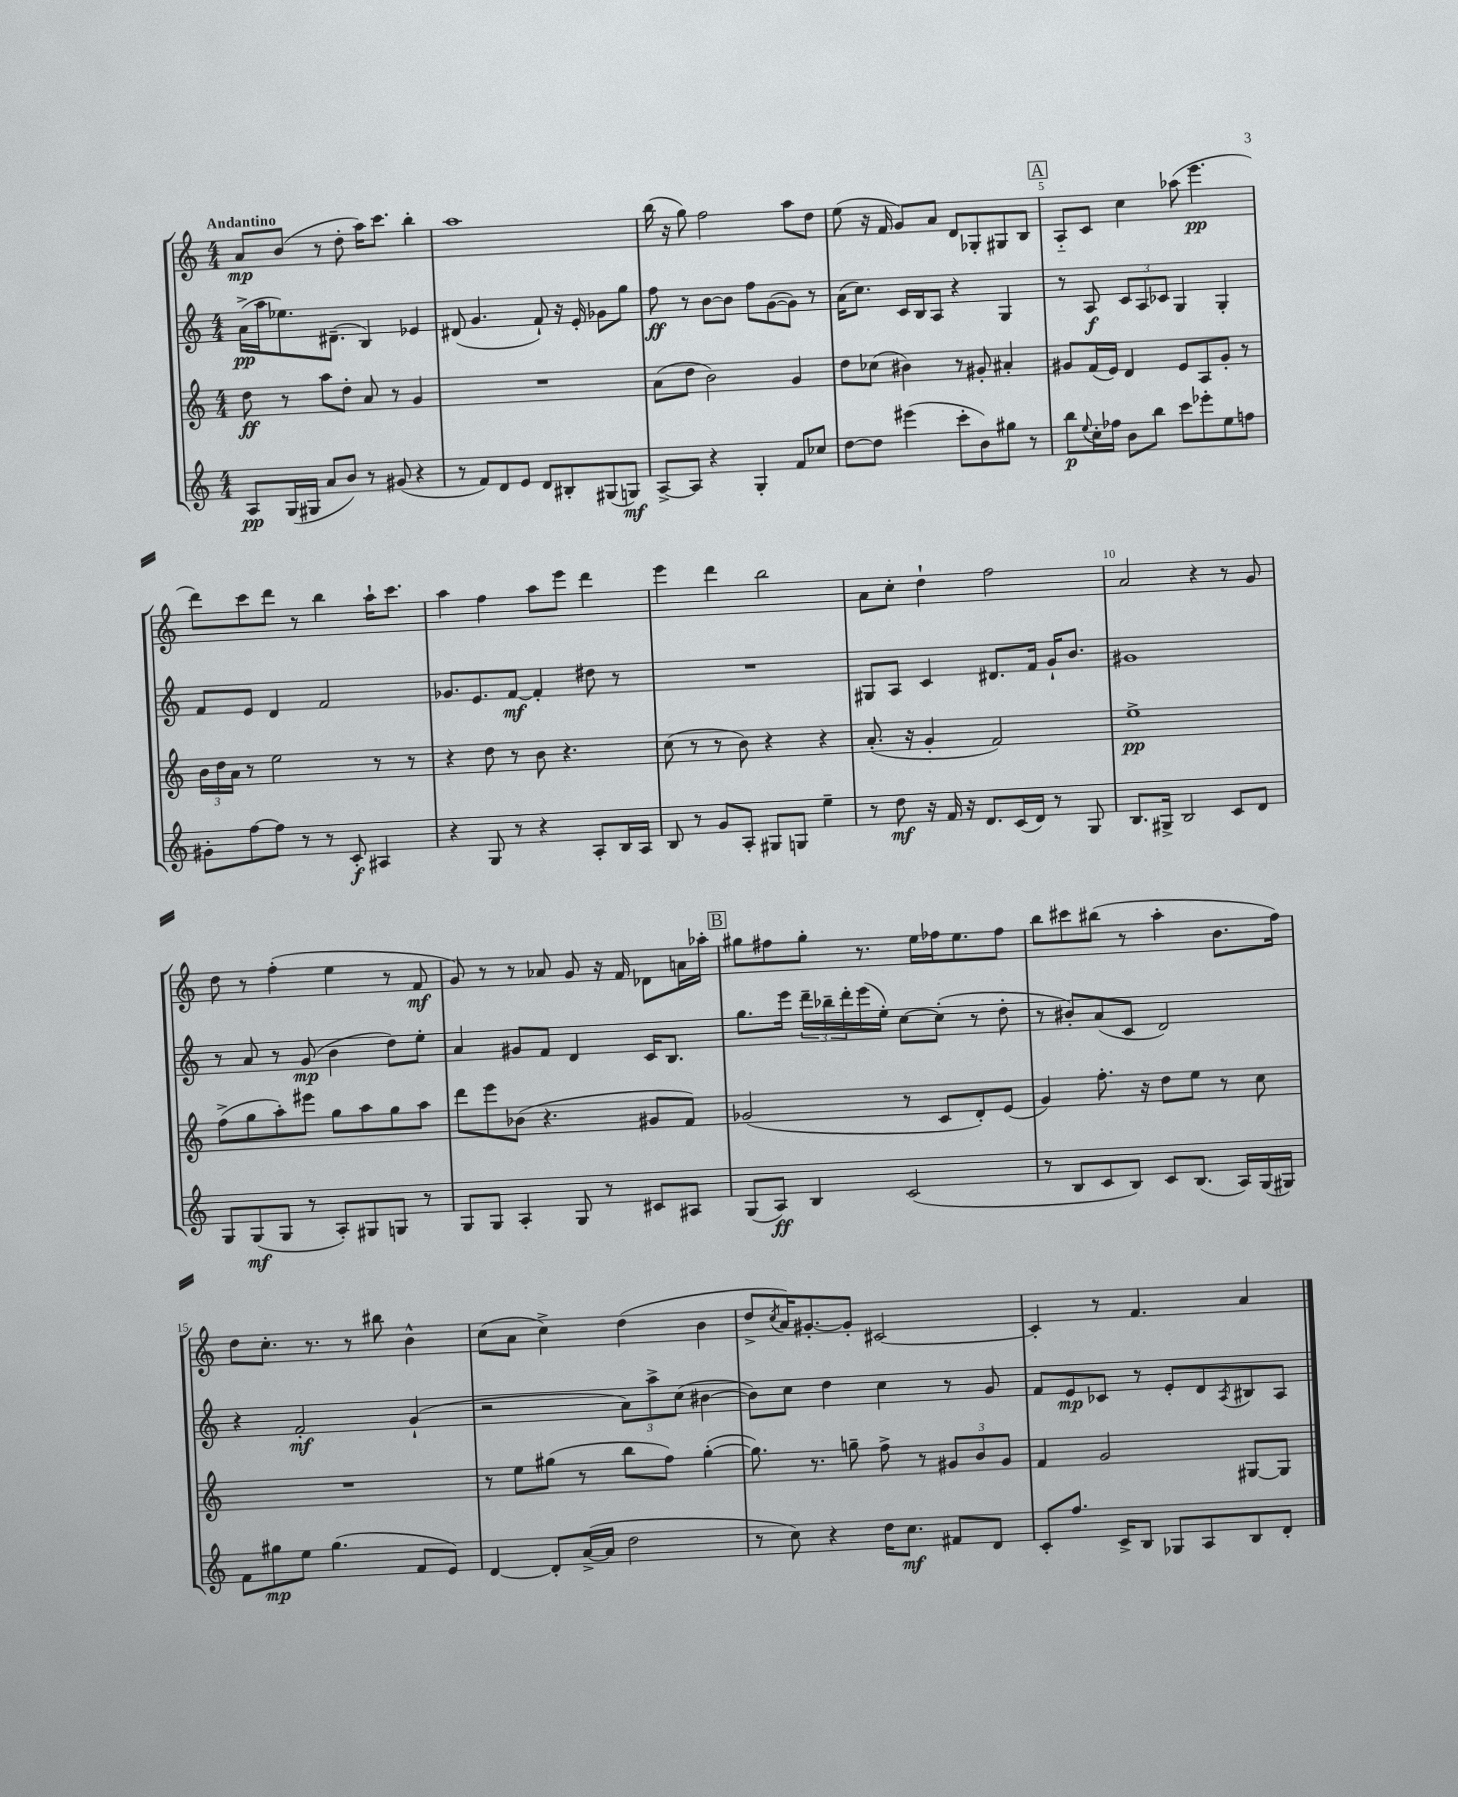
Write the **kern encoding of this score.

**kern	**dynam	**kern	**dynam	**kern	**dynam	**kern	**dynam
*part4	*part4	*part3	*part3	*part2	*part2	*part1	*part1
*staff4	*staff4	*staff3	*staff3	*staff2	*staff2	*staff1	*staff1
*clefG2	*	*clefG2	*	*clefG2	*	*clefG2	*
*k[]	*	*k[]	*	*k[]	*	*k[]	*
*M4/4	*	*M4/4	*	*M4/4	*	*M4/4	*
=1	=1	=1	=1	=1	=1	=1	=1
!	!	!	!	!	!	!LO:TX:a:B:t=Andantino	!
8A/L	pp	8dd\	ff	(16a^\LL	pp	8a/L	mp
.	.	.	.	16aa\J	.	.	.
(16G/L	.	8r	.	8.ee-X\)	.	(8b/J	.
16G#X/JJ	.	.	.	.	.	.	.
8a/L	.	8aa\L	.	.	.	8r	.
.	.	.	.	(8.d#X~\J	.	.	.
8b/J)	.	8dd'\J	.	.	.	8dd'\	.
8r	.	8a/	.	4B/)	.	16aa\KL)	.
.	.	.	.	.	.	8.ccc\J	.
(8g#X/	.	8r	.	.	.	.	.
4r	.	4g/	.	4e-X/	.	4bb'\	.
=2	=2	=2	=2	=2	=2	=2	=2
8r	.	1r	.	(8d#X/	.	1aa	.
8f/L)	.	.	.	4.g/	.	.	.
8d/	.	.	.	.	.	.	.
8e/J	.	.	.	.	.	.	.
8d/L	.	.	.	8f`/)	.	.	.
8B#X'/	.	.	.	16r	.	.	.
.	.	.	.	16e'/	.	.	.
(8G#X/	.	.	.	8g-X\L	.	.	.
8Gn/J)	mf	.	.	8gg\J	.	.	.
=3	=3	=3	=3	=3	=3	=3	=3
[8A^/L	.	(8a\L	.	8ff\	ff	(16bb\	.
.	.	.	.	.	.	16r	.
8A/J]	.	8dd\J	.	8r	.	8gg\)	.
4r	.	2b\)	.	[8b\L	.	2ff\	.
.	.	.	.	8b\J]	.	.	.
4G'/	.	.	.	8ff\L	.	.	.
.	.	.	.	([8g\	.	.	.
8f/L	.	4g/	.	8g\J])	.	8aa\L	.
8cc-X/J	.	.	.	8r	.	8dd\J	.
=4	=4	=4	=4	=4	=4	=4	=4
[8dd\L	.	8dd\L	.	(16a\KL	.	(8ee\	.
.	.	.	.	8.cc\J)	.	.	.
8dd\J]	.	(8cc-X\J	.	.	.	16r	.
.	.	.	.	.	.	16f/	.
(4eee#X\	.	4b#X\)	.	16c/LL	.	8g/L)	.
.	.	.	.	16B/J	.	.	.
.	.	.	.	8A/J	.	8a/J	.
8ccc'\L	.	8r	.	4r	.	8d/L	.
8b\)	.	8g#X'/	.	.	.	8G-X'/	.
8gg#X\J	.	4a#X'/	.	4G/	.	8G#X/	.
8r	.	.	.	.	.	8B/J	.
!!LO:REH:place=s1:t=A
=5	=5	=5	=5	=5	=5	=5	=5
8bb\L	p	8g#X/L	.	8r	.	8A/L	.
8qqee/	.	.	.	.	.	.	.
16cc'\L	.	(16f/L	.	8A/	f	8c/J	.
16ff-X\JJ	.	16e/JJ)	.	.	.	.	.
8b\L	.	4d/	.	12c/L	.	4cc\	.
.	.	.	.	12A/	.	.	.
8bb\J	.	.	.	.	.	.	.
.	.	.	.	12c-X/J	.	.	.
8ccc\L	.	8e/L	.	4G/	.	(8aa-X\	.
8eee-X'\	.	8A/	.	.	.	4.eee\	pp
8ee\	.	8g#'/J	.	4G'/	.	.	.
8ffn\J	.	8r	.	.	.	.	.
!!LO:LB:g=z
=6	=6	=6	=6	=6	=6	=6	=6
8g#X'\L	.	24b\LL	.	8f/L	.	8ddd\L)	.
.	.	24dd\	.	.	.	.	.
.	.	24a\JJ	.	.	.	.	.
[8ff\	.	8r	.	8e/J	.	8ccc\	.
8ff\J]	.	2ee\	.	4d/	.	8ddd\J	.
8r	.	.	.	.	.	8r	.
8r	.	.	.	2f/	.	4bb\	.
8c'/	f	.	.	.	.	.	.
4A#X/	.	8r	.	.	.	16aa`\KL	.
.	.	.	.	.	.	8.ccc\J	.
.	.	8r	.	.	.	.	.
=7	=7	=7	=7	=7	=7	=7	=7
4r	.	4r	.	8.g-X/L	.	4aa\	.
.	.	.	.	8.e/	.	.	.
8G/	.	8dd\	.	.	.	4ff\	.
8r	.	8r	.	[8f/J	mf	.	.
4r	.	8b\	.	4f'/]	.	8aa\L	.
.	.	4.r	.	.	.	8eee\J	.
8A'/L	.	.	.	8dd#X\	.	4ddd\	.
16B/L	.	.	.	8r	.	.	.
16A/JJ	.	.	.	.	.	.	.
=8	=8	=8	=8	=8	=8	=8	=8
8B/	.	(8cc\	.	1r	.	4eee\	.
8r	.	8r	.	.	.	.	.
8g/L	.	8r	.	.	.	4ddd\	.
8A'/J	.	8b\)	.	.	.	.	.
8G#X/L	.	4r	.	.	.	2bb\	.
8Gn/J	.	.	.	.	.	.	.
4ee~\	.	4r	.	.	.	.	.
=9	=9	=9	=9	=9	=9	=9	=9
8r	.	(8.a'/	.	8G#X/L	.	8a\L	.
8dd\	mf	.	.	8A/J	.	8cc'\J	.
.	.	16r	.	.	.	.	.
16r	.	4g'/	.	4c/	.	4dd`\	.
16f/	.	.	.	.	.	.	.
16r	.	.	.	.	.	.	.
8.d/L	.	.	.	.	.	.	.
.	.	2f/)	.	8.d#X/L	.	2ff\	.
(16c/L	.	.	.	.	.	.	.
16d/JJ)	.	.	.	16f/Jk	.	.	.
8r	.	.	.	16g`/KL	.	.	.
.	.	.	.	8.b/J	.	.	.
8G/	.	.	.	.	.	.	.
=10	=10	=10	=10	=10	=10	=10	=10
8.B/L	.	1ee^	pp	1g#X	.	2a/	.
16G#X^/Jk	.	.	.	.	.	.	.
2B/	.	.	.	.	.	.	.
.	.	.	.	.	.	4r	.
8c/L	.	.	.	.	.	8r	.
8d/J	.	.	.	.	.	8g/	.
!!LO:LB:g=z
=11	=11	=11	=11	=11	=11	=11	=11
8G/L	.	(8ff^\L	.	8r	.	8dd\	.
(8G/	mf	8gg\	.	8a/	.	8r	.
8G/J	.	8aa'\)	.	8r	.	(4ff'\	.
8r	.	8eee#X\J	.	(8g/	mp	.	.
8A'/L)	.	8gg\L	.	4b\	.	4ee\	.
8G#X/	.	8aa\	.	.	.	.	.
8Gn/J	.	8gg\	.	8dd\L)	.	8r	.
8r	.	8aa\J	.	8ee'\J	.	8f/	mf
=12	=12	=12	=12	=12	=12	=12	=12
8G/L	.	8ddd\L	.	4a/	.	8g/)	.
8G/J	.	8eee\	.	.	.	8r	.
4A'/	.	(8b-X\J	.	8g#X/L	.	8r	.
.	.	4.r	.	8f/J	.	8a-X/	.
8G/	.	.	.	4d/	.	8g/	.
8r	.	.	.	.	.	16r	.
.	.	.	.	.	.	16f/	.
8c#X/L	.	8g#X/L	.	16c/KL	.	8d-X\L	.
.	.	.	.	8.B/J	.	.	.
8A#X/J	.	8f/J)	.	.	.	16an\L	.
.	.	.	.	.	.	16aa-X'\JJ	.
!!LO:REH:place=s1:t=B
=13	=13	=13	=13	=13	=13	=13	=13
(8G/L	.	(2g-X/	.	8.gg\L	.	8gg#X\L	.
8A/J)	ff	.	.	.	.	8ff#X\	.
.	.	.	.	16eee\Jk	.	.	.
4B/	.	.	.	24ddd~\LL	.	8gg#'\J	.
.	.	.	.	24bb-X~\	.	.	.
.	.	.	.	24ddd'\	.	.	.
.	.	.	.	(16eee\	.	8.r	.
.	.	.	.	16ee'\JJ)	.	.	.
(2c/	.	8r	.	[8cc\L	.	.	.
.	.	.	.	.	.	16ee\LL	.
.	.	8c/L	.	(8cc'\J]	.	16ff-X\J	.
.	.	.	.	.	.	8.ee\	.
.	.	8d'/)	.	8r	.	.	.
.	.	(8e/J	.	8dd'\	.	8ff-\J	.
=14	=14	=14	=14	=14	=14	=14	=14
8r	.	4g/)	.	8r	.	8bb\L	.
8B/L	.	.	.	8b#X'/L)	.	8ccc#X\	.
8c/	.	8.ff'\	.	(8a/	.	(8bb#X\J	.
8B/J)	.	.	.	8c/J	.	8r	.
.	.	16r	.	.	.	.	.
8c/L	.	8dd\L	.	2d/)	.	4aa'\	.
(8.B/J	.	8ee\J	.	.	.	.	.
.	.	8r	.	.	.	8.b\L	.
16A/LL)	.	.	.	.	.	.	.
(16G/	.	8cc\	.	.	.	.	.
16G#X/JJ)	.	.	.	.	.	16ff\Jk)	.
!!LO:LB:g=z
=15	=15	=15	=15	=15	=15	=15	=15
8f\L	.	1r	.	4r	.	8dd\L	.
8gg#X\	mp	.	.	.	.	8.cc'\J	.
8ee\J	.	.	.	2f'/	mf	.	.
.	.	.	.	.	.	8.r	.
(4.gg#\	.	.	.	.	.	.	.
.	.	.	.	.	.	8r	.
.	.	.	.	.	.	8bb#X\	.
8f/L	.	.	.	(4g`/	.	4b^^\	.
8e/J)	.	.	.	.	.	.	.
=16	=16	=16	=16	=16	=16	=16	=16
[4d/	.	8r	.	2r	.	(8cc\L	.
.	.	8ee\L	.	.	.	8a\J	.
8d'/L]	.	(8gg#X\J	.	.	.	4cc^\)	.
([16a^/L	.	8r	.	.	.	.	.
16a/JJ]	.	.	.	.	.	.	.
2dd\	.	8bb\L	.	12a\L)	.	(4dd\	.
.	.	.	.	12aa^\	.	.	.
.	.	8ff\J)	.	.	.	.	.
.	.	.	.	(12cc\J	.	.	.
.	.	([4gg#'\	.	[4b#X\	.	4b\	.
=17	=17	=17	=17	=17	=17	=17	=17
8r	.	8.gg#\])	.	8b#\L])	.	8dd^/L	.
.	.	.	.	.	.	8qcc/	.
8cc\)	.	.	.	8cc\J	.	16a/K)	.
.	.	8.r	.	.	.	[8.g#X'/	.
4r	.	.	.	4dd\	.	.	.
.	.	8ggn~\	.	.	.	8g#'/J]	.
16dd\KL	.	8ff^\	.	4cc\	.	[2c#X/	.
8.cc\J	mf	.	.	.	.	.	.
.	.	8r	.	.	.	.	.
8f#X/L	.	12g#X/L	.	8r	.	.	.
.	.	12b/	.	.	.	.	.
8d/J	.	.	.	8g/	.	.	.
.	.	12g#/J	.	.	.	.	.
=18	=18	=18	=18	=18	=18	=18	=18
8c'/L	.	4f/	.	8f/L	.	4c#'/]	.
8.ff/J	.	.	.	8e/	mp	.	.
.	.	2g/	.	8c-X/J	.	8r	.
16c^/KL	.	.	.	.	.	.	.
8B/J	.	.	.	8r	.	4.f/	.
8G-X/L	.	.	.	8e'/L	.	.	.
8A/	.	.	.	8d/	.	.	.
.	.	.	.	8qA/	.	.	.
8B/	.	[8G#X/L	.	8B#X/	.	4a/	.
8d'/J	.	8G#/J]	.	8A/J	.	.	.
==	==	==	==	==	==	==	==
*-	*-	*-	*-	*-	*-	*-	*-
